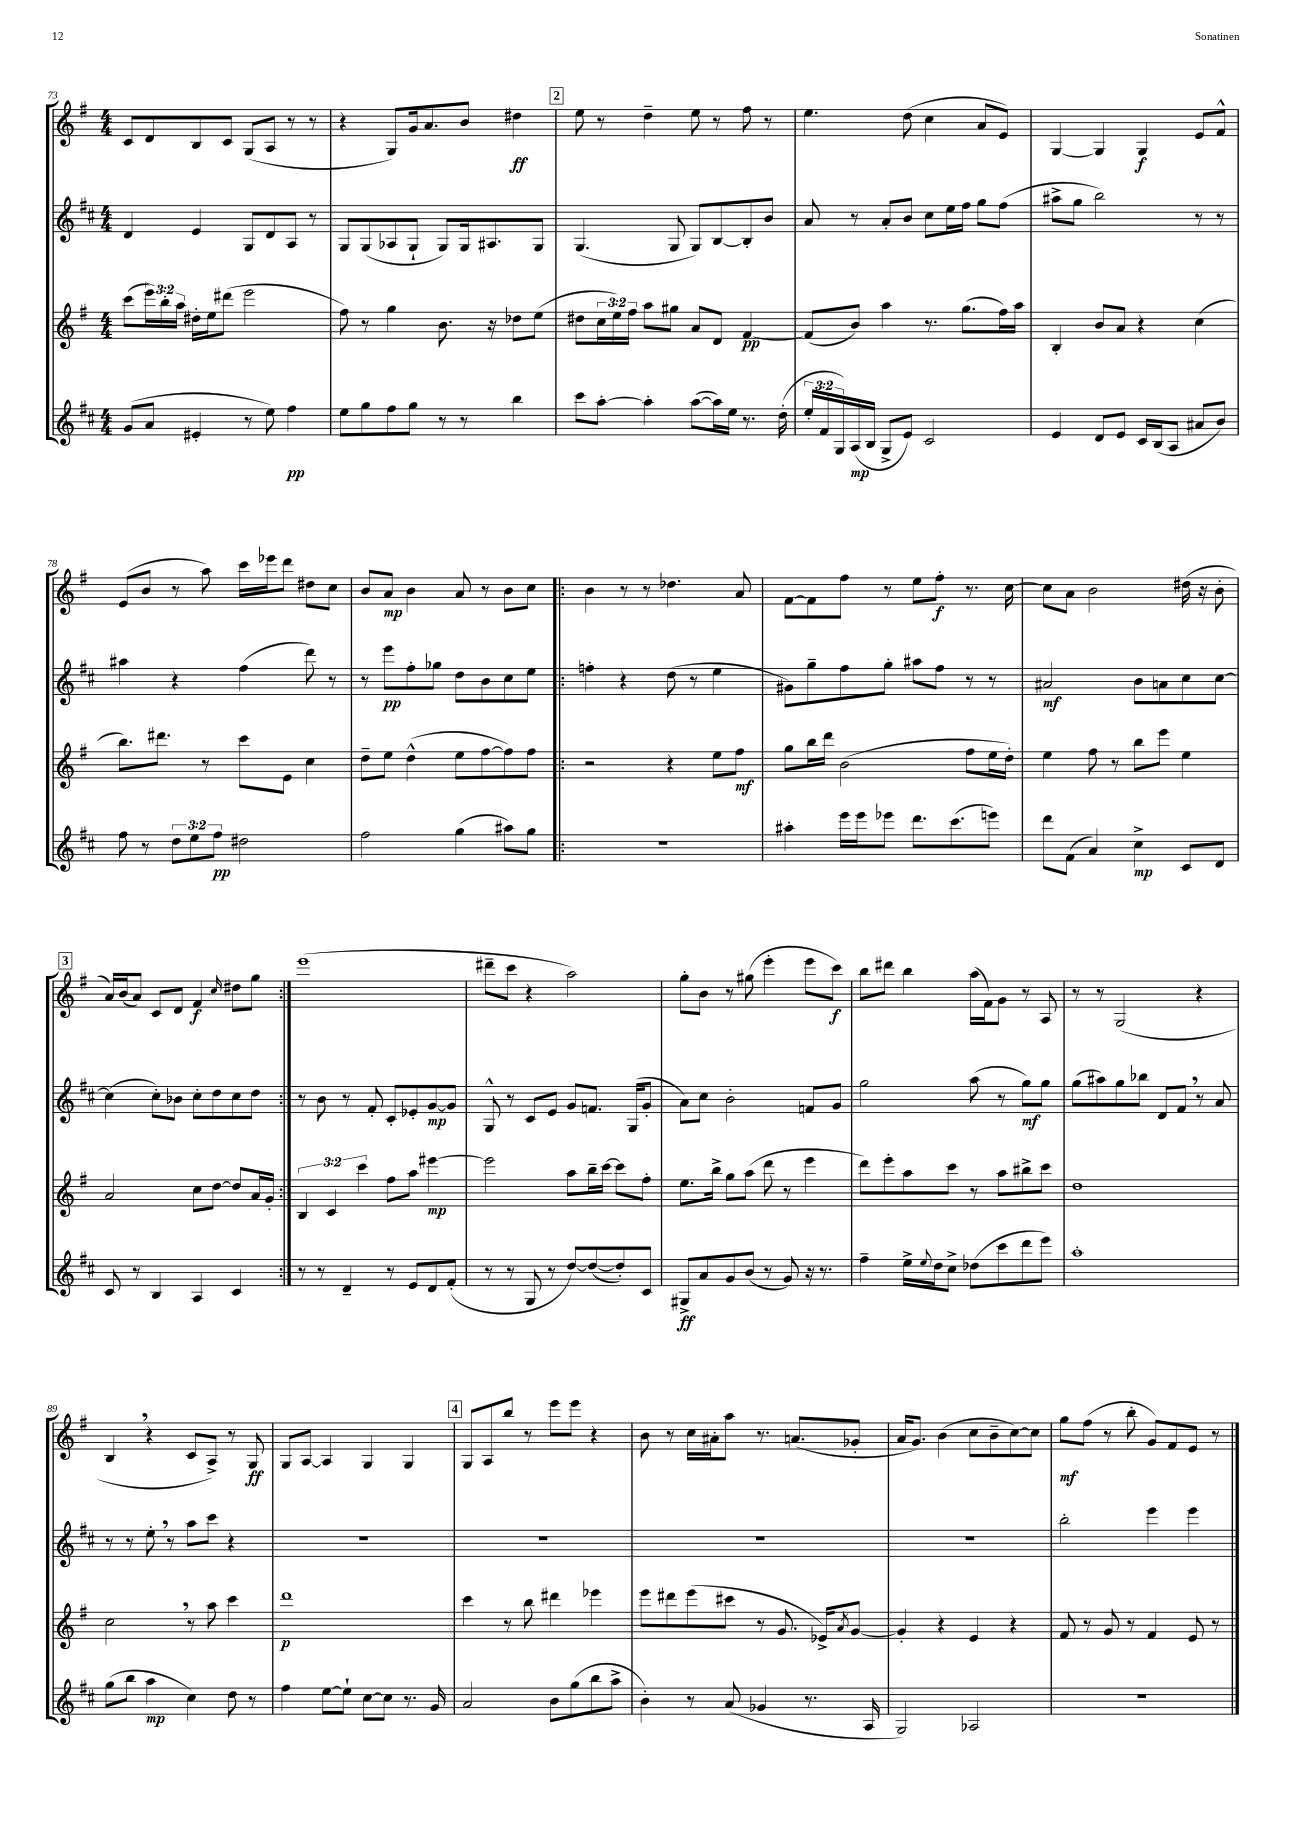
<<
\new StaffGroup <<
\new Staff = "s0" {
    \clef treble \key g \major \numericTimeSignature \time 4/4
    c'8 d'8 b8 c'8 g8( a8 r8 r8 |
    r4 g8) g'16 a'8. b'8 dis''4\ff |
    \mark \markup { \box "2" } e''8 r8 d''4-- e''8 r8 fis''8 r8 |
    e''4. d''8( c''4 a'8 e'8) |
    g4~ g4 g4\f e'8 fis'8-^ |
    e'8( b'8 r8 a''8) c'''16 ees'''16 d'''8 dis''8 c''8 |
    b'8 a'8\mp b'4 a'8 r8 b'8 c''8 |
    \repeat volta 2 { b'4 r8 r8 des''4. a'8 |
    fis'8~ fis'8 fis''8 r8 e''8 fis''8-.\f r8. c''16~ |
    c''8 a'8 b'2 dis''16( r16 b'8-. |
    \mark \markup { \box "3" } a'16) b'16( a'8) c'8 d'8 fis'4\f \grace { c''16 } dis''8 g''8 | }
    e'''1( |
    dis'''8-- c'''8 r4 a''2) |
    g''8-. b'8 r8 gis''8( e'''4-. e'''8 c'''8\f) |
    b''8 dis'''8 b''4 a''16( fis'16) g'8 r8 a8 |
    r8 r8 g2( r4 |
    b4 \breathe r4 c'8 a8->) r8 g8\ff |
    g8 a8~ a4 g4 g4 |
    \mark \markup { \box "4" } g8 a8 b''8 r8 e'''8 e'''8 r4 |
    b'8 r8 c''16 ais'16-. a''8 r8. a'8.( ges'8-. |
    a'16 g'8.) b'4( c''8 b'8-- c''8~) c''8 |
    g''8\mf fis''8( r8 b''8-. g'8) fis'8 e'8 r8 \bar "|." |
}
\new Staff = "s1" {
    \clef treble \key d \major \numericTimeSignature \time 4/4
    d'4 e'4 g8 d'8 a8 r8 |
    g8 g8( aes8 g8-! g8) g16 ais8. g8 |
    \mark \markup { \box "2" } g4.( g8 g8) b8~ b8-. b'8 |
    a'8 r8 a'8-. b'8 cis''8 e''16 fis''16 g''8 fis''8( |
    ais''8-> g''8 b''2) r8 r8 |
    ais''4 r4 fis''4( d'''8) r8 |
    r8 e'''8\pp fis''8-. ges''8 d''8 b'8 cis''8 e''8 |
    \repeat volta 2 { f''4-. r4 d''8( r8 e''4 |
    gis'8) g''8-- fis''8 g''8-. ais''8 fis''8 r8 r8 |
    ais'2\mf b'8 a'8 cis''8 cis''8~ |
    \mark \markup { \box "3" } cis''4( cis''8-.) bes'8 cis''8-. d''8 cis''8 d''8 | }
    r8 b'8 r8 fis'8-. cis'8-. ees'8-. g'8~\mp g'8 |
    g8-^ r8 cis'8 e'8 g'8 f'8. g16( g'8-. |
    a'8) cis''8 b'2-. f'8 g'8 |
    g''2 a''8( r8 g''8\mf) g''8 |
    g''8( ais''8) g''8 bes''8 d'8 fis'8 \breathe r8 a'8 |
    r8 r8 e''8-. \breathe r8 a''8 cis'''8 r4 |
    R1 |
    \mark \markup { \box "4" } R1 |
    R1 |
    R1 |
    b''2-. e'''4 e'''4 \bar "|." |
}
\new Staff = "s2" {
    \clef treble \key g \major \numericTimeSignature \time 4/4 \override Staff.TupletNumber.text = #tuplet-number::calc-fraction-text
    c'''8( \tuplet 3/2 { e'''16) b''16-. a''16 } dis''16-. e''16 dis'''8( e'''2 |
    fis''8) r8 g''4 b'8. r16 des''8 e''8( |
    \mark \markup { \box "2" } dis''8 \tuplet 3/2 { c''16 e''16) fis''16 } a''8 gis''8 a'8 d'8 fis'4~\pp |
    fis'8( b'8) a''4 r8. g''8.( fis''16) a''16 |
    b4-. b'8 a'8 r4 c''4( |
    b''8.) dis'''8. r8 c'''8 e'8 c''4 |
    d''8-- e''8 d''4-^( e''8 fis''8~ fis''8) fis''8 |
    \repeat volta 2 { r2 r4 e''8 fis''8\mf |
    g''8 b''16 d'''16 b'2( fis''8 e''16 d''16-.) |
    e''4 fis''8 r8 b''8 e'''8 e''4 |
    \mark \markup { \box "3" } a'2 c''8 d''8~ d''8 a'16 g'16-. | }
    \tuplet 3/2 { b4 c'4 c'''4 } fis''8 a''8 eis'''4~\mp |
    eis'''2 a''8 b''16-- c'''16~ c'''8 fis''8-. |
    e''8. b''16-> g''8 a''8( d'''8 r8 e'''4 |
    d'''8) e'''8-. a''8 c'''8 r8 a''8 bis''8-> c'''8 |
    d''1 |
    c''2 \breathe r8 a''8 c'''4 |
    d'''1\p |
    \mark \markup { \box "4" } c'''4 r8 b''8 dis'''4 ees'''4 |
    e'''8 dis'''8 e'''8( cis'''8 r8 g'8. ees'16->) \acciaccatura { a'8 } g'8~ |
    g'4-. r4 e'4 r4 |
    fis'8 r8 g'8 r8 fis'4 e'8 r8 \bar "|." |
}
\new Staff = "s3" {
    \clef treble \key d \major \numericTimeSignature \time 4/4 \override Staff.TupletNumber.text = #tuplet-number::calc-fraction-text
    g'8( a'8 eis'4-. r8 e''8) fis''4\pp |
    e''8 g''8 fis''8 g''8 r8 r8 b''4 |
    \mark \markup { \box "2" } cis'''8 a''8~-. a''4-. a''8~( a''16) e''16 r8. d''16-.( |
    \tuplet 3/2 { e''16-. fis'16 g16) } a16\mp( b16 g8-> e'8) cis'2 |
    e'4 d'8 e'8 cis'16 b16( a8 ais'8 b'8) |
    fis''8 r8 \tuplet 3/2 { d''8 e''8 fis''8\pp } dis''2 |
    fis''2 g''4( ais''8) g''8 |
    \repeat volta 2 { R1 |
    ais''4-. e'''16 e'''16 ees'''8 d'''8. cis'''8.( e'''8) |
    d'''8 fis'8( a'4) cis''4->\mp cis'8 d'8 |
    \mark \markup { \box "3" } cis'8 r8 b4 a4 cis'4 | }
    r8 r8 d'4-- r8 e'8 d'8 fis'8-.( |
    r8 r8 g8 r8 d''8~) d''8~( d''8-.) cis'8 |
    gis8->\ff a'8 g'8 b'8( r8 g'8) r16 r8. |
    fis''4-- e''16-> \appoggiatura { e''8 } d''16 cis''8-> des''8( cis'''8 d'''8 e'''8) |
    a''1-. |
    g''8( b''8 a''4\mp cis''4) d''8 r8 |
    fis''4 e''8~ e''8-! cis''8~ cis''8 r8. g'16 |
    \mark \markup { \box "4" } a'2 b'8 g''8( b''8 a''8-> |
    b'4-.) r8 a'8( ges'4 r8. a16 |
    g2) aes2 |
    r1 \bar "|." |
}
>>
>>
\layout { \context { \Score currentBarNumber = #73 } }
